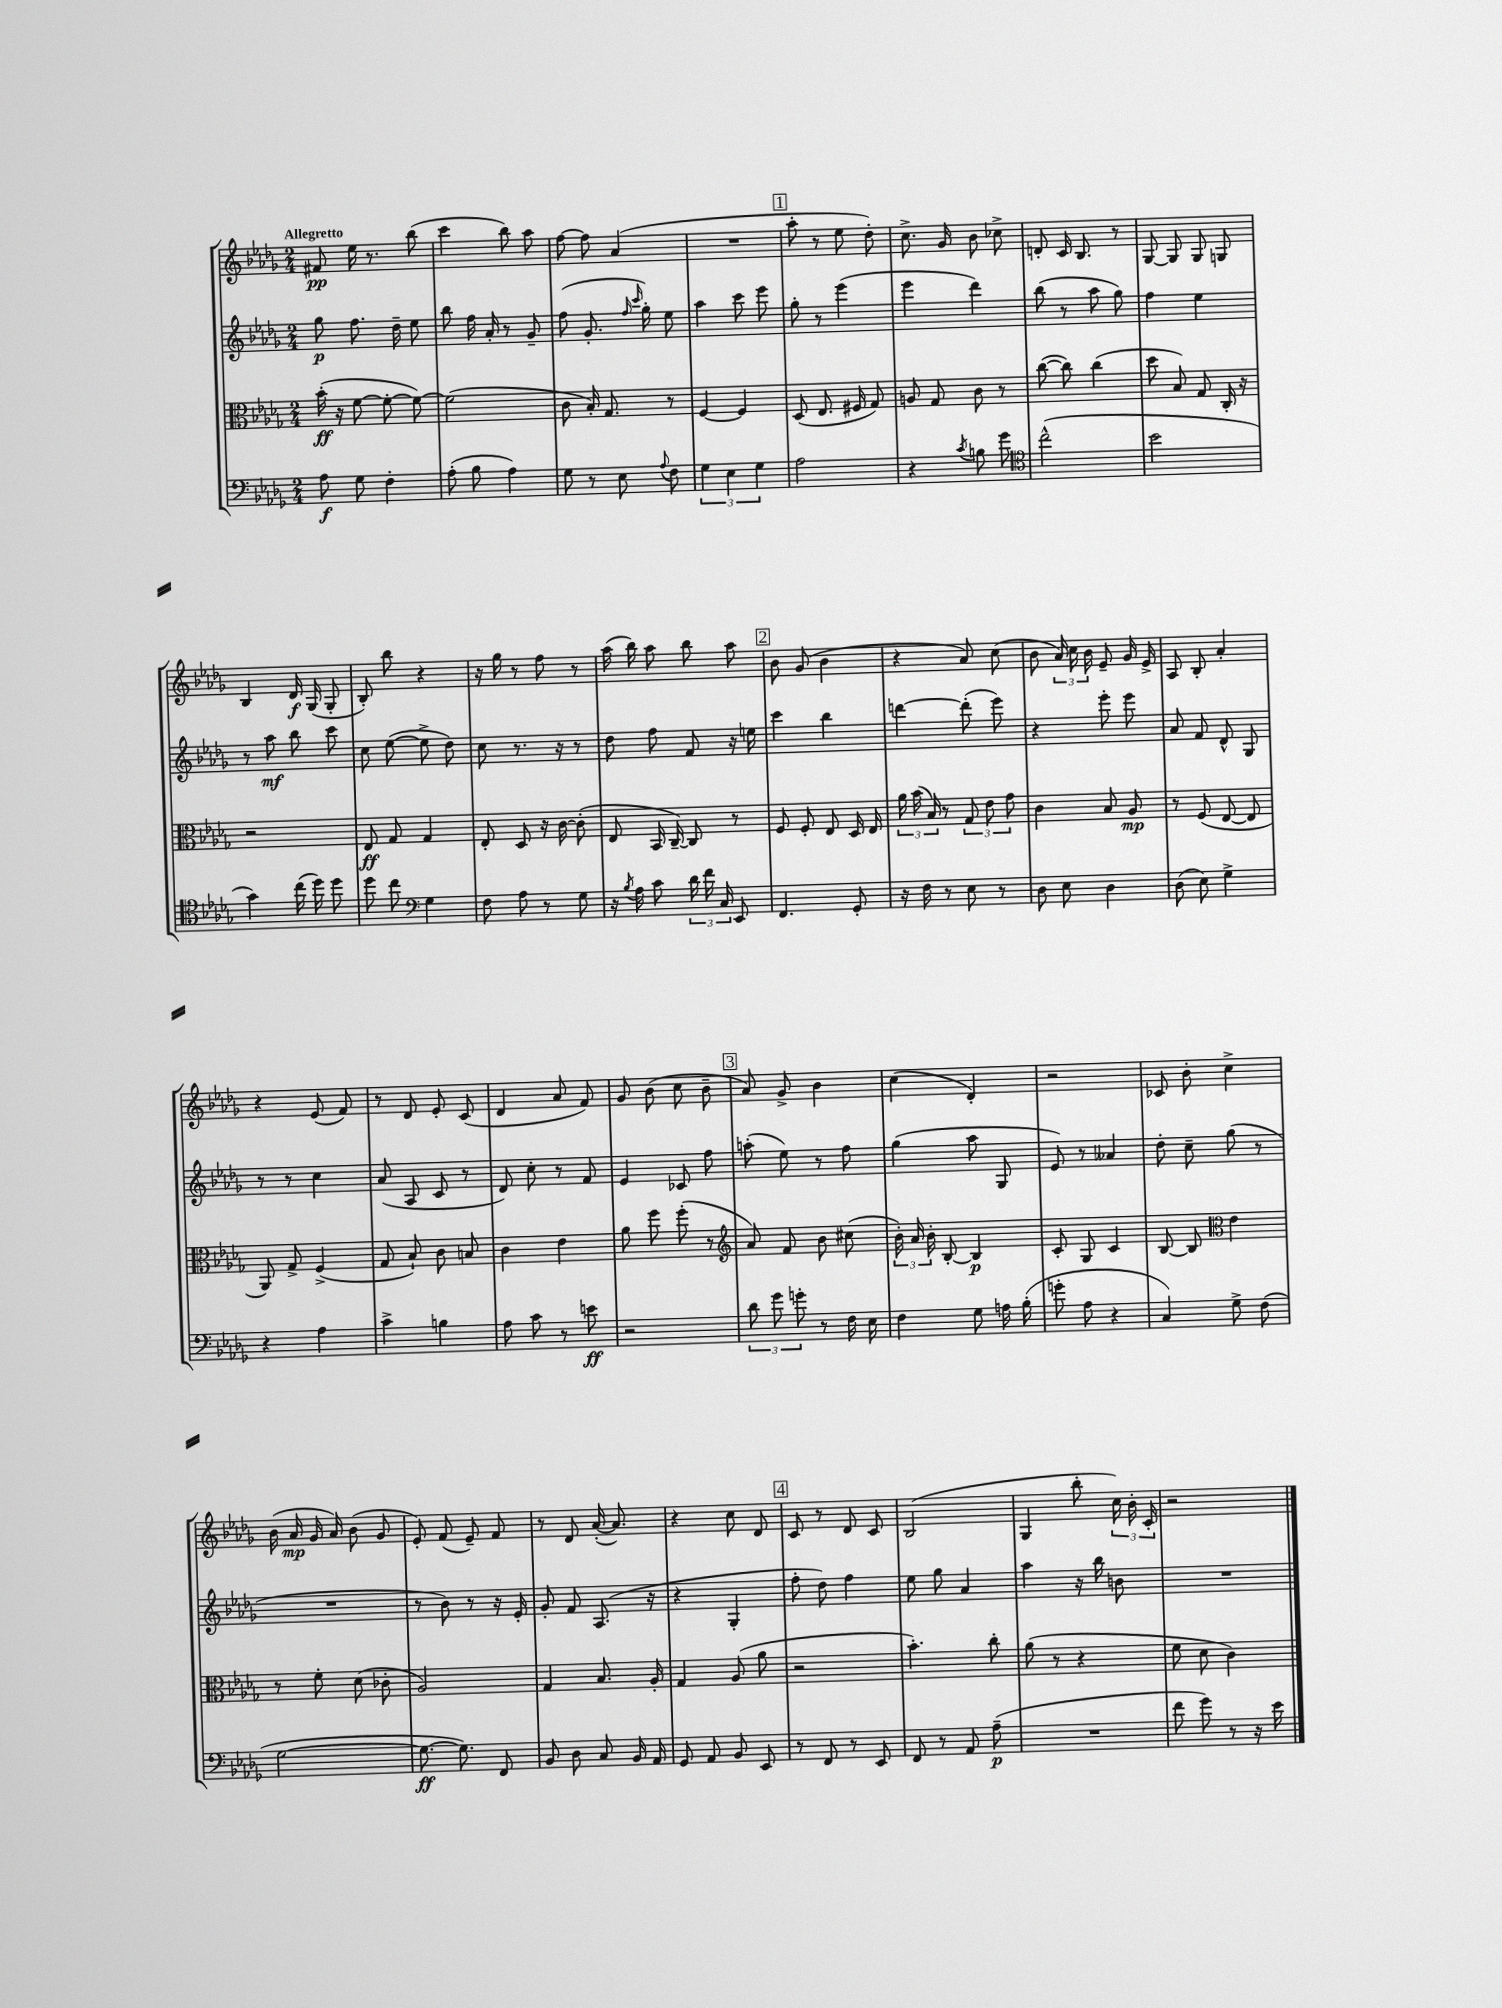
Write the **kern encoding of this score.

**kern	**kern	**kern	**kern
*staff4	*staff3	*staff2	*staff1
*clefF4	*clefC3	*clefG2	*clefG2
*k[b-e-a-d-g-]	*k[b-e-a-d-g-]	*k[b-e-a-d-g-]	*k[b-e-a-d-g-]
*M2/4	*M2/4	*M2/4	*M2/4
8A-	(16b-'	8gg-	8f#
.	16r	.	.
8G-	[8f	8.ff	16ee-
.	.	.	8.r
4F'	8f'_	.	.
.	.	16dd-~	.
.	8f_)	8ee-	(8bb-
=	=	=	=
(8A-'	(2f]	8bb-	4ccc
8B-	.	16ff	.
.	.	16a-'	.
4A-)	.	8r	8bb-)
.	.	8g-~	8aa-
=	=	=	=
8G-	8c	(8ff	[8ff
8r	16B-')	8.g-'	8ff]
.	8.G-	.	.
8E-	.	.	(4a-
.	.	16qqff	.
.	.	16qqccc	.
.	.	16gg-')	.
8qqA-	.	.	.
8F	8r	8ee-	.
=	=	=	=
6G-	[4F	4aa-	2r
6E-	.	.	.
.	4F]	8ccc	.
6G-	.	.	.
.	.	8eee-	.
=	=	=	=
2A-	(8D-	8gg-'	8aa-'
.	8.E-	8r	8r
.	.	(4eee-	8ee-
.	16F#	.	.
.	8G-)	.	8dd-')
=	=	=	=
4r	8A	4eee-	8.cc^
.	8G-	.	.
.	.	.	16g-
8qc	.	.	.
8B	8c	4ddd-)	8b-
8g-	8r	.	8cc-^
=	=	=	=
*clefC4	*	*	*
(2cc^^	([8cc	(8bb-	8d'
.	8cc])	8r	16c
.	.	.	8.B-
.	(4cc	8aa-	.
.	.	8gg-)	8r
=	=	=	=
2b-	8dd-	4ff	[8G-
.	8B-)	.	8G-]
.	8G-	4ee-	8G-
.	16C'	.	8G
.	16r	.	.
=	=	=	=
4g-)	2r	8r	4B-
.	.	8aa-	.
(16cc	.	8bb-	16d-
16dd-)	.	.	(16G-
8dd-	.	8ccc	8G-'
=	=	=	=
8dd-	8E-	8cc	8B-')
8cc	8G-	([8ee-	8bb-
*clefF4	*	*	*
4G-	4G-	8ee-^]	4r
.	.	8dd-)	.
=	=	=	=
8F	8E-'	8cc	16r
.	.	.	16gg-
8A-	8D-	8.r	8r
8r	16r	.	8ff
.	[16c	16r	.
8G-	(8c']	8r	8r
=	=	=	=
16r	8E-	8dd-	(16aa-
8qB-	.	.	.
16A-	.	.	16bb-)
8c	16BB-	8ff	8aa-
.	[16C~)	.	.
24d-	8C]	8f	8bb-
24f	.	.	.
24C	.	.	.
8EE-	8r	16r	8aa-
.	.	16ee	.
=	=	=	=
4.FF	8F	4ccc	8b-
.	8F'	.	(8g-
.	8E-	4bb-	4b-
8GG-'	16D-	.	.
.	16E-	.	.
=	=	=	=
16r	24a-	[4ddd	4r
.	(24b-	.	.
16F	.	.	.
.	24B-)	.	.
8r	8r	.	.
8E-	12G-	(8ddd']	8a-)
.	12e-	.	.
8r	.	8eee-)	(8cc
.	12g-	.	.
=	=	=	=
8D-	4c	4r	8b-
8E-	.	.	24a-)
.	.	.	24cc
.	.	.	24b-
4D-	8B-	8eee-'	8e-~
.	8A-	8eee-	16g-
.	.	.	16e-^
=	=	=	=
(8D-	8r	8a-	8A-
8E-)	(8F	8f	8B-'
4G-^	[8E-	8d-^^	4a-'
.	8E-]	8G-	.
=	=	=	=
4r	8AA-)	8r	4r
.	8G-^	8r	.
4A-	(4F^	4cc	(8e-
.	.	.	8f)
=	=	=	=
4c^	8G-	(8a-	8r
.	8B-`)	8A-	8d-
4B	8c	8c	8e-'
.	8B	8r	(8c
=	=	=	=
8A-	4c	8d-)	4d-
8c	.	8cc'	.
8r	4e-	8r	8a-
8e	.	8f	8f)
=	=	=	=
2r	8a-	4e-	8g-
.	8ff	.	(8b-
.	(8ff'	8c-	8cc
.	8r	8ff	8b-~
=	=	=	=
*	*clefG2	*	*
12d-	8a-)	(8aa'	8a-)
12g-	.	.	.
.	8f	8ee-)	8g-^
12g'	.	.	.
8r	8b-	8r	4b-
16F	(8cc#	8ff	.
16E-	.	.	.
=	=	=	=
4F	24b-')	(4gg-	(4cc
.	24a-	.	.
.	24b-'	.	.
.	[8B-'	.	.
8G-	4B-]	8aa-	4d-')
16A	.	8G-	.
(16B-'	.	.	.
=	=	=	=
8g'	8c'	8e-)	2r
8A-	8G-	8r	.
4r	4c	4a--	.
=	=	=	=
4C)	[8B-	8dd-'	8c-
.	8B-]	8cc~	8b-'
*	*clefC3	*	*
8G-^	4e-	(8gg-	4cc^
(8F	.	8r	.
=	=	=	=
[2G-	8r	2r	(16b-
.	.	.	16a-
.	8f'	.	16g-
.	.	.	16a-)
.	(8d-	.	(8b-
.	8c-'	.	8g-
=	=	=	=
8.G-_	2A-)	8r	8e-')
.	.	8b-)	(8f
8.G-])	.	.	.
.	.	8r	8e-~)
8FF	.	16r	8f
.	.	16e-'	.
=	=	=	=
8BB-	4G-	8g-'	8r
8D-	.	8f	8d-
8C	8.B-	(8.A-	([16a-'
.	.	.	8.a-])
16BB-	.	.	.
16AA-	16A-'	16r	.
=	=	=	=
8GG-	4G-	4r	4r
8AA-	.	.	.
8BB-	(8A-	4G-'	8cc
8EE-	8a-	.	8d-
=	=	=	=
8r	2r	8ff'	8c
8FF	.	8dd-)	8r
8r	.	4ff	8d-
8EE-	.	.	8c
=	=	=	=
8FF	4.b-')	8ee-	(2B-
8r	.	8gg-	.
8AA-	.	4a-	.
(8A-~	8cc'	.	.
=	=	=	=
2r	(8a-	4aa-	4G-
.	8r	.	.
.	4r	16r	8bb-'
.	.	16bb-	.
.	.	8b	24cc)
.	.	.	24b-'
.	.	.	24c'
=	=	=	=
8f	8f	2r	2r
8g-)	8d-	.	.
8r	4c)	.	.
16r	.	.	.
16e-	.	.	.
==	==	==	==
*-	*-	*-	*-
